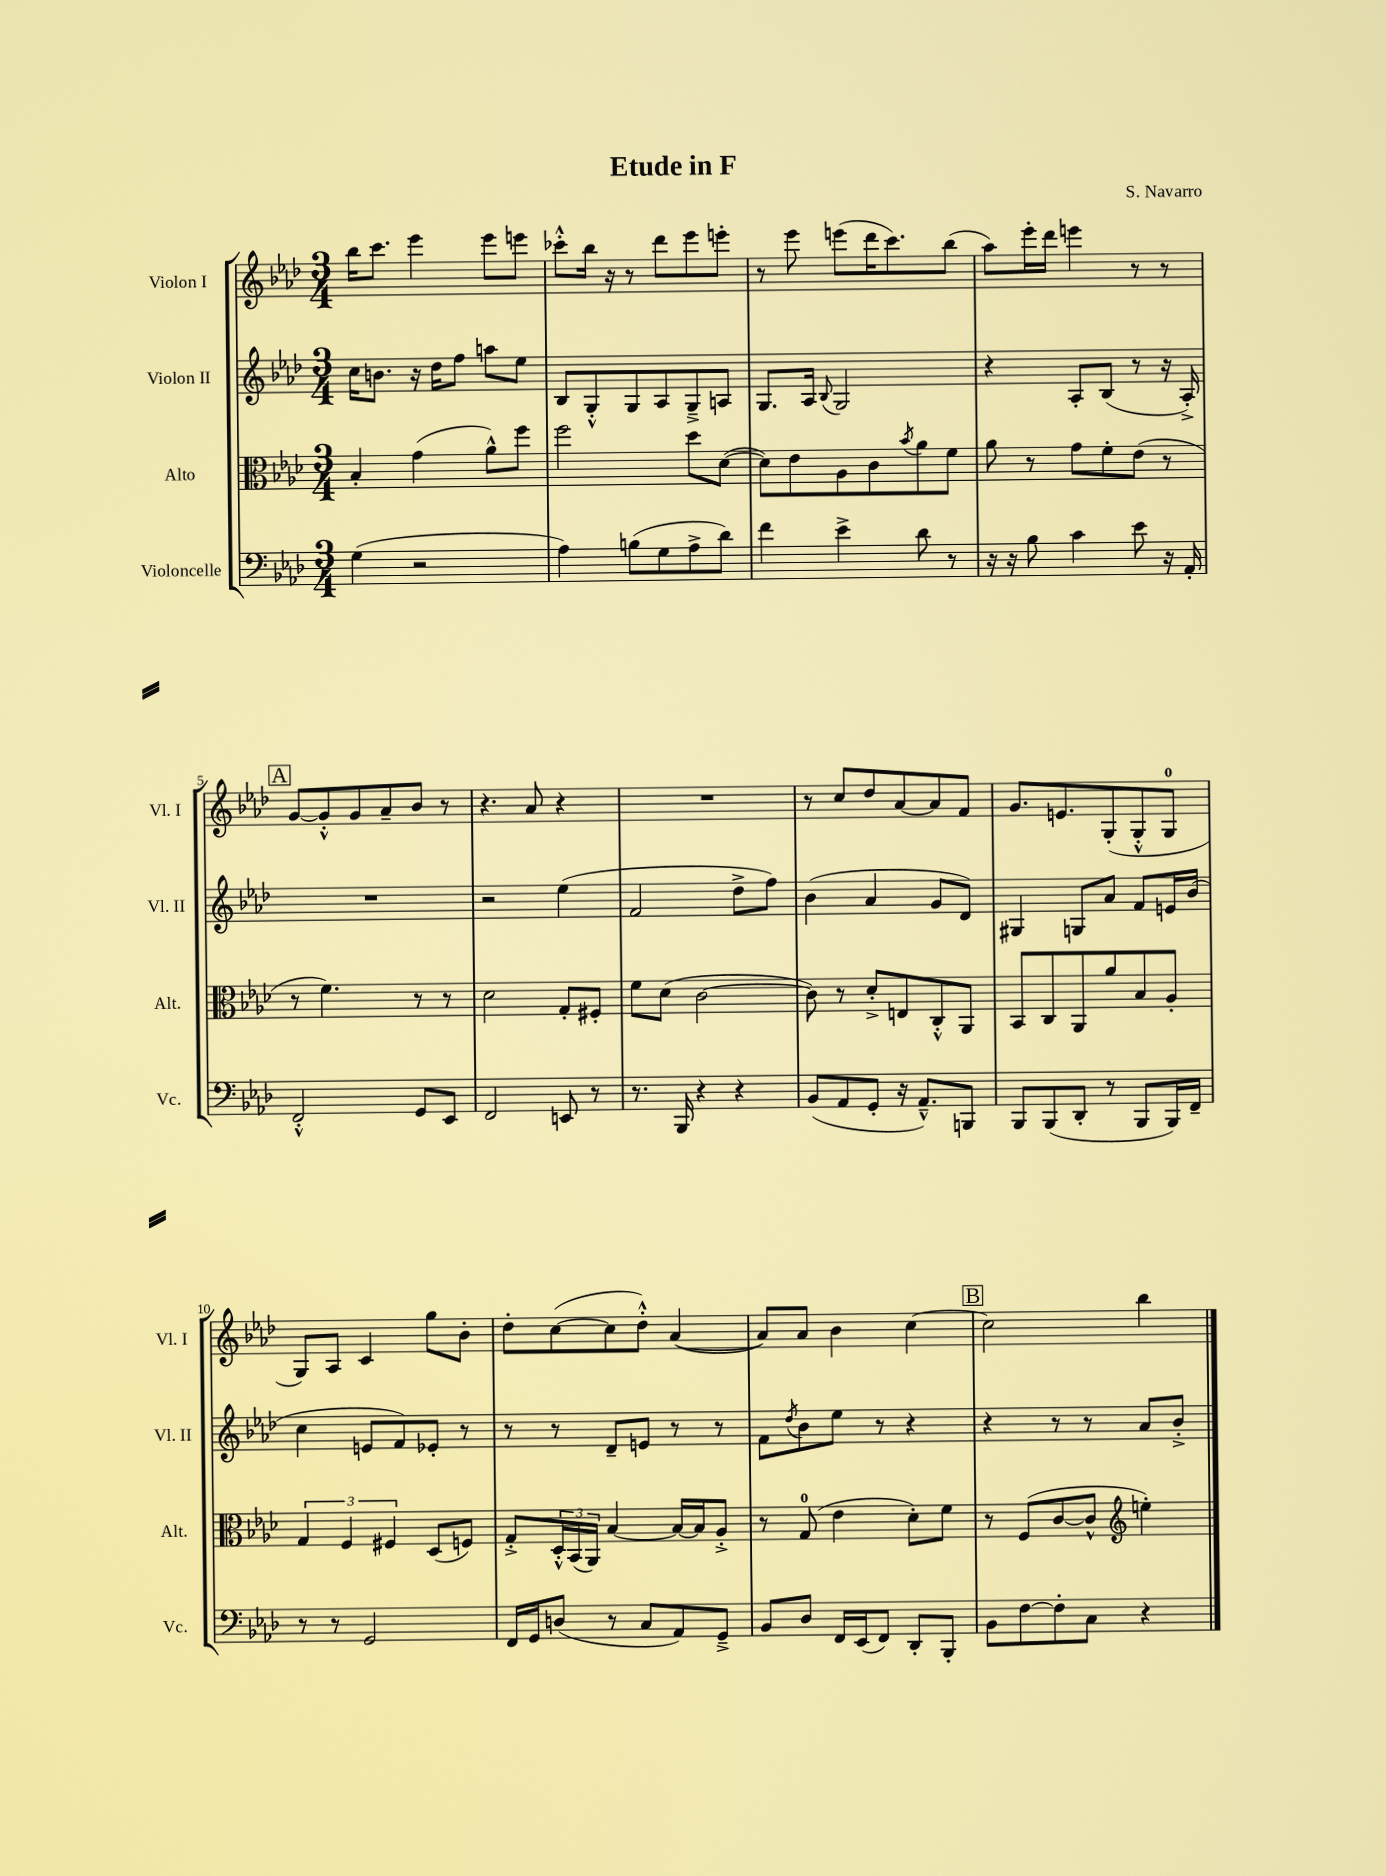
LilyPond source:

\header { title = "Etude in F" composer = "S. Navarro" }
<<
\new StaffGroup <<
\new Staff = "s0" \with { instrumentName = "Violon I" shortInstrumentName = "Vl. I" } {
    \clef treble \key aes \major \numericTimeSignature \time 3/4
    bes''16 c'''8. ees'''4 ees'''8 e'''8 |
    ces'''8-.-^ bes''16 r16 r8 des'''8 ees'''8 e'''8-. |
    r8 ees'''8 e'''8( des'''16 c'''8.) bes''8( |
    aes''8) ees'''16-. des'''16 e'''4 r8 r8 |
    \mark \markup { \box "A" } g'8~ g'8-.-^ g'8 aes'8-- bes'8 r8 |
    r4. aes'8 r4 |
    R2. |
    r8 c''8 des''8 aes'8~ aes'8 f'8 |
    g'8. e'8. g8-.( g8-.-^ g8-0 |
    g8) aes8 c'4 g''8 bes'8-. |
    des''8-. c''8~( c''8 des''8-.-^) aes'4~( |
    aes'8) aes'8 bes'4 c''4~ |
    \mark \markup { \box "B" } c''2 bes''4 \bar "|." |
}
\new Staff = "s1" \with { instrumentName = "Violon II" shortInstrumentName = "Vl. II" } {
    \clef treble \key aes \major \numericTimeSignature \time 3/4
    c''16 b'8. r16 des''16 f''8 a''8 ees''8 |
    bes8 g8-.-^ g8 aes8 g8---> a8 |
    g8. aes16 \appoggiatura { bes8 } g2 |
    r4 aes8-. bes8( r8 r16 aes16-.->) |
    \mark \markup { \box "A" } R2. |
    r2 ees''4( |
    f'2 des''8-> f''8) |
    bes'4( aes'4 g'8 des'8) |
    gis4 g8 aes'8 f'8 e'16 bes'16( |
    c''4 e'8 f'8) ees'8-. r8 |
    r8 r8 des'8-- e'8 r8 r8 |
    f'8 \acciaccatura { des''8 } bes'8 ees''8 r8 r4 |
    \mark \markup { \box "B" } r4 r8 r8 aes'8 bes'8-.-> \bar "|." |
}
\new Staff = "s2" \with { instrumentName = "Alto" shortInstrumentName = "Alt." } {
    \clef alto \key aes \major \numericTimeSignature \time 3/4
    bes4-. g'4( aes'8-^) f''8 |
    f''2 des''8 des'8~( |
    des'8) ees'8 aes8 c'8 \acciaccatura { bes'8 } aes'8 f'8 |
    aes'8 r8 g'8 f'8-. ees'8( r8 |
    \mark \markup { \box "A" } r8 f'4.) r8 r8 |
    des'2 g8-. fis8-. |
    f'8 des'8( c'2~ |
    c'8) r8 des'8-.-> e8 c8-.-^ aes,8 |
    bes,8 c8 aes,8 aes'8 bes8 aes8-. |
    \tuplet 3/2 { g4 f4 fis4 } des8( f8) |
    g8-.-> \tuplet 3/2 { des16-.-^ bes,16( aes,16) } bes4~ bes16~ bes16 aes8-.-> |
    r8 g8-0( ees'4 des'8-.) f'8 |
    \mark \markup { \box "B" } r8 f8( c'8~ c'8-^ \clef treble e''4-.) \bar "|." |
}
\new Staff = "s3" \with { instrumentName = "Violoncelle" shortInstrumentName = "Vc." } {
    \clef bass \key aes \major \numericTimeSignature \time 3/4
    g4( r2 |
    aes4) b8( g8 aes8-> des'8) |
    f'4 ees'4-> des'8 r8 |
    r16 r16 bes8 c'4 ees'8 r16 aes,16-. |
    \mark \markup { \box "A" } f,2-.-^ g,8 ees,8 |
    f,2 e,8 r8 |
    r8. bes,,16 r4 r4 |
    bes,8( aes,8 g,8-. r16 aes,8.---^) b,,8 |
    bes,,8 bes,,8( des,8-. r8 bes,,8 bes,,16) f,16-- |
    r8 r8 g,2 |
    f,16 g,16 d8( r8 c8 aes,8) g,8---> |
    bes,8 des8 f,16 ees,16( f,8) des,8-. bes,,8-. |
    \mark \markup { \box "B" } bes,8 f8~ f8-. c8 r4 \bar "|." |
}
>>
>>
